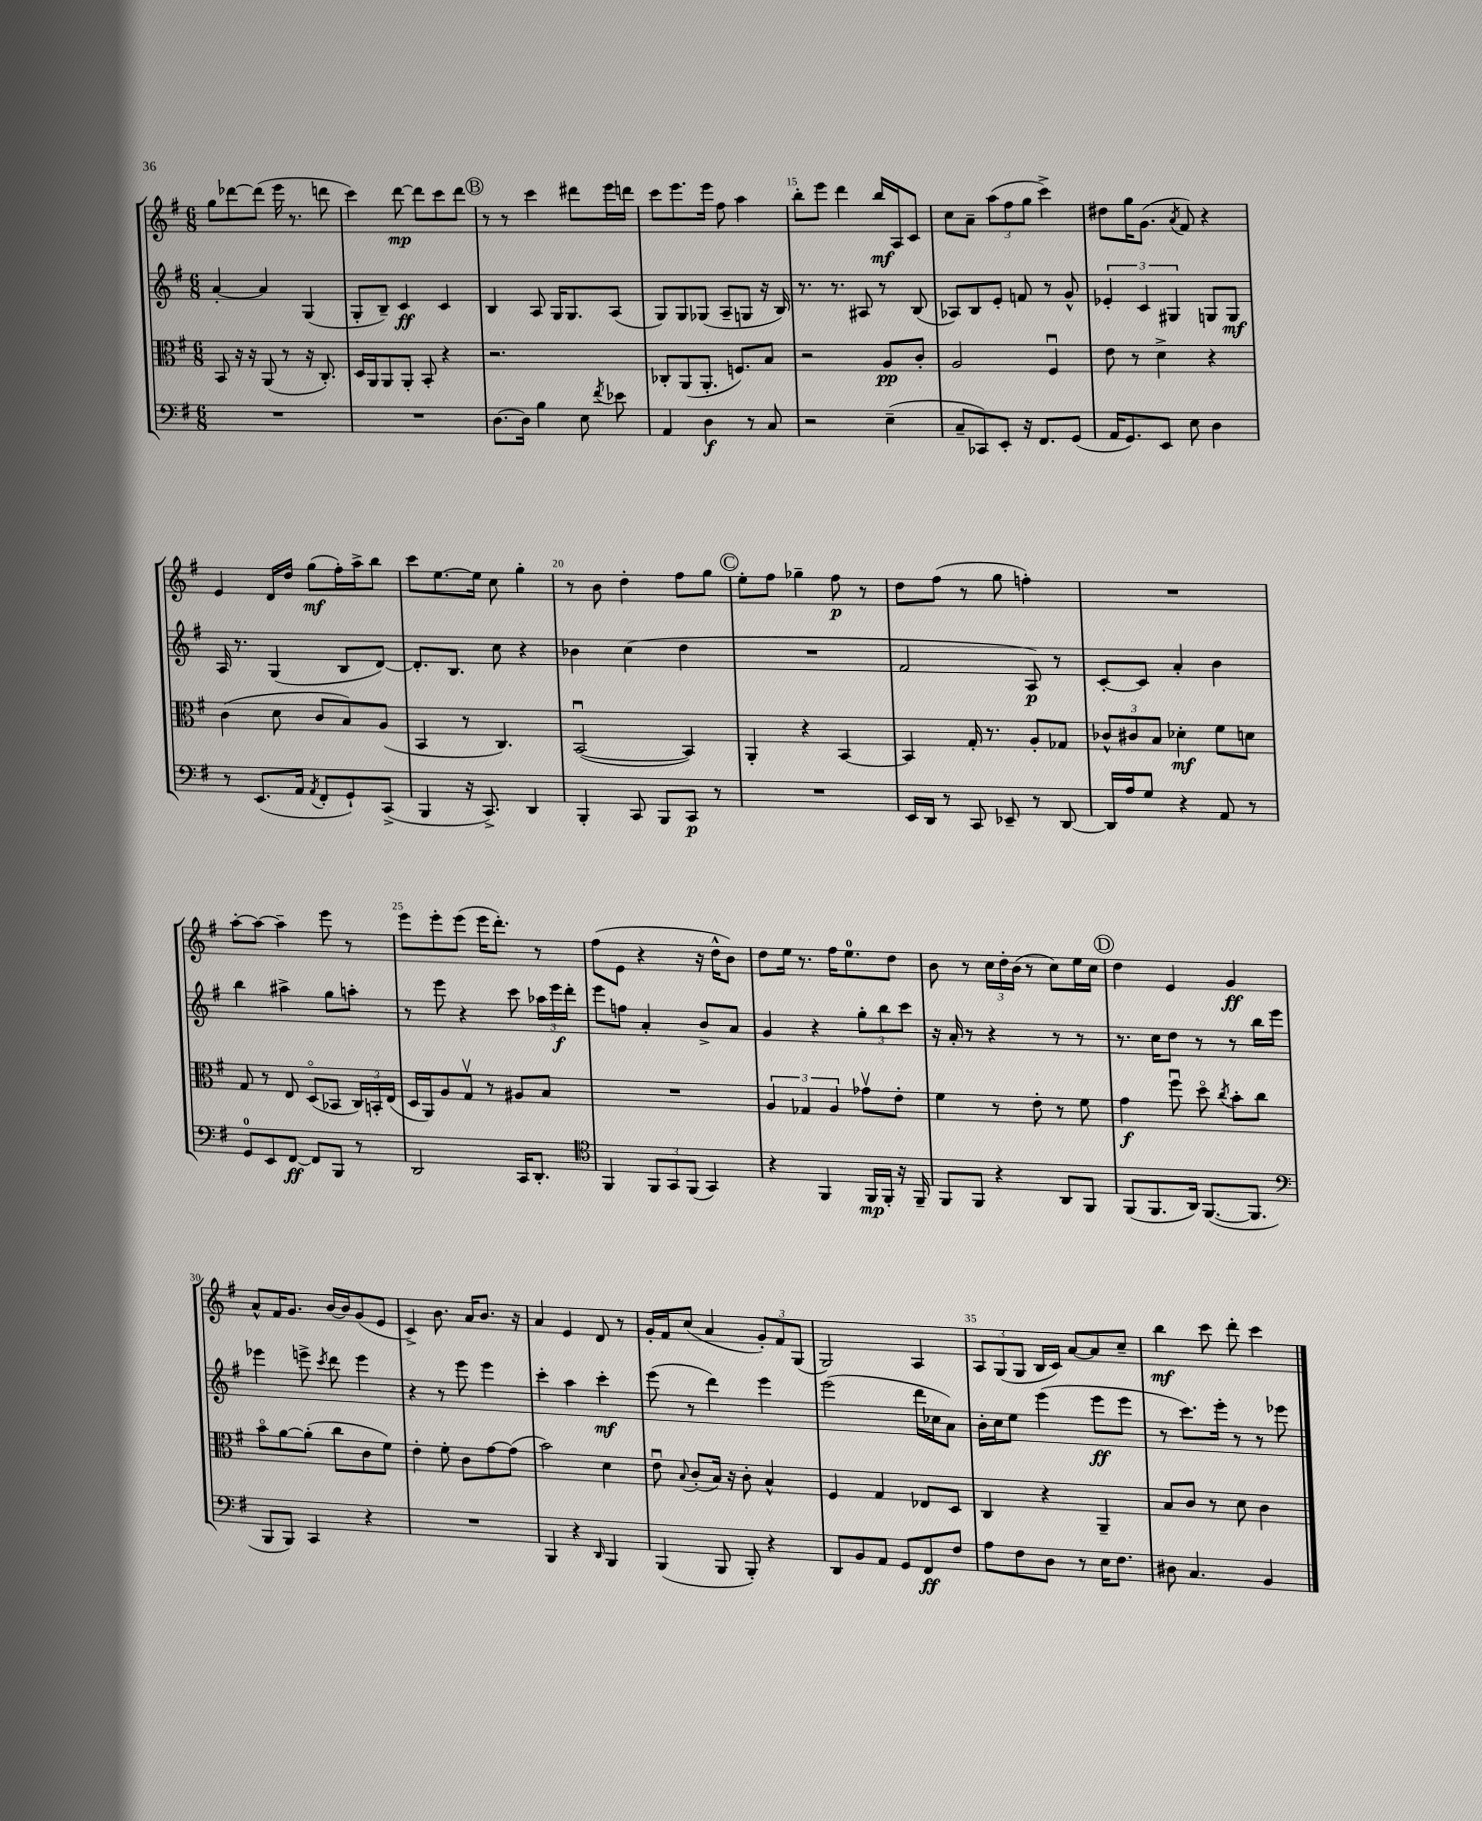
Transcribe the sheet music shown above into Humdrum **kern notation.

**kern	**dynam	**kern	**dynam	**kern	**dynam	**kern	**dynam
*part4	*part4	*part3	*part3	*part2	*part2	*part1	*part1
*staff4	*staff4	*staff3	*staff3	*staff2	*staff2	*staff1	*staff1
*clefF4	*	*clefC3	*	*clefG2	*	*clefG2	*
*k[f#]	*	*k[f#]	*	*k[f#]	*	*k[f#]	*
*M6/8	*	*M6/8	*	*M6/8	*	*M6/8	*
=11	=11	=11	=11	=11	=11	=11	=11
2.r	.	8BB/	.	[4a'/	.	8gg\L	.
.	.	16r	.	.	.	[8ddd-X\	.
.	.	16r	.	.	.	.	.
.	.	(8AA/	.	4a/]	.	(8ddd-\J]	.
.	.	8r	.	.	.	16eee\	.
.	.	.	.	.	.	8.r	.
.	.	16r	.	(4G/	.	.	.
.	.	8.C'/)	.	.	.	.	.
.	.	.	.	.	.	8dddn\	.
=12	=12	=12	=12	=12	=12	=12	=12
2.r	.	16D/LL	.	8G'/L	.	4ccc\)	.
.	.	16AA/J	.	.	.	.	.
.	.	8AA/	.	8B~/J)	.	.	.
.	.	8AA'/J	.	4c/	ff	[8ddd\	mp
.	.	8BB'/	.	.	.	8ddd\L]	.
.	.	4r	.	4c/	.	8ccc\	.
.	.	.	.	.	.	8ddd\J	.
!!LO:REH:place=s1:t=B
=13	=13	=13	=13	=13	=13	=13	=13
[8.D\L	.	2.r	.	4B/	.	8r	.
.	.	.	.	.	.	8r	.
16D\Jk]	.	.	.	.	.	.	.
4B\	.	.	.	8A/	.	4ccc\	.
.	.	.	.	16G/KL	.	.	.
.	.	.	.	8.G/	.	.	.
8E\	.	.	.	.	.	8ddd#X\L	.
8qf#/	.	.	.	.	.	.	.
8e-X\	.	.	.	(8A/J	.	16eee\L	.
.	.	.	.	.	.	16dddn\JJ	.
=14	=14	=14	=14	=14	=14	=14	=14
4AA/	.	8C-X'/L	.	8G/L)	.	8ccc\L	.
.	.	(8AA/	.	8G/	.	8.eee\	.
4D\	f	8.AA'/J	.	(8G-X/J	.	.	.
.	.	.	.	.	.	16eee\Jk	.
.	.	.	.	8A~/L	.	8ff#\	.
.	.	8.Fn/L)	.	.	.	.	.
8r	.	.	.	8Gn/J	.	4aa\	.
8C/	.	8B/J	.	16r	.	.	.
.	.	.	.	16B/)	.	.	.
=15	=15	=15	=15	=15	=15	=15	=15
2r	.	2r	.	8.r	.	8bb'\L	.
.	.	.	.	.	.	8eee\J	.
.	.	.	.	8.r	.	.	.
.	.	.	.	.	.	4ddd\	.
.	.	.	.	8A#X/	.	.	.
(4E~\	.	8A/L	pp	8r	.	16bb/LL	mf
.	.	.	.	.	.	16A/J	.
.	.	8c'/J	.	(8B/	.	8c/J	.
=16	=16	=16	=16	=16	=16	=16	=16
8C~/L	.	2A/	.	8A-X/L)	.	8cc\L	.
8CC-X/)	.	.	.	8B/	.	8a~\J	.
8EE'/J	.	.	.	8e'/J	.	(12aa\L	.
.	.	.	.	.	.	12ff#\	.
16r	.	.	.	8fn/	.	.	.
.	.	.	.	.	.	12gg\J	.
8.FF#/L	.	.	.	.	.	.	.
.	.	4F#u/	.	8r	.	4ccc^\)	.
(8GG/J	.	.	.	8g^^/	.	.	.
=17	=17	=17	=17	=17	=17	=17	=17
16AA/KL	.	8e\	.	6e-X'/	.	8dd#X\L	.
8.GG/)	.	.	.	.	.	.	.
.	.	8r	.	.	.	16gg\K	.
.	.	.	.	6c/	.	.	.
.	.	.	.	.	.	(8.g\J	.
8EE/J	.	4d^\	.	.	.	.	.
.	.	.	.	6G#X/	.	.	.
.	.	.	.	.	.	8qa/	.
8E\	.	.	.	.	.	8f#/)	.
4D\	.	4r	.	8Gn/L	.	4r	.
.	.	.	.	8G/J	mf	.	.
!!LO:LB:g=z
=18	=18	=18	=18	=18	=18	=18	=18
8r	.	(4c\	.	16A/	.	4e/	.
.	.	.	.	8.r	.	.	.
(8.EE/L	.	.	.	.	.	.	.
.	.	8d\	.	(4G/	.	16d/LL	.
16AA/Jk	.	.	.	.	.	16dd/JJ	.
8qAA/	.	.	.	.	.	.	.
8FF#'/L	.	8c/L	.	.	.	(8gg\L	mf
8GG`/)	.	8B/)	.	8B/L	.	16ff#'\L)	.
.	.	.	.	.	.	16aa^\J	.
(8CC^/J	.	(8A/J	.	[8d/J)	.	8bb\J	.
=19	=19	=19	=19	=19	=19	=19	=19
4BBB/	.	4BB/	.	8.d'/L]	.	8ccc\L	.
.	.	.	.	.	.	[8.ee\	.
.	.	.	.	8.B/J	.	.	.
16r	.	8r	.	.	.	.	.
8.CC^/)	.	.	.	.	.	16ee\Jk]	.
.	.	4.C/)	.	8cc\	.	8cc\	.
4DD/	.	.	.	4r	.	4gg'\	.
=20	=20	=20	=20	=20	=20	=20	=20
4BBB'/	.	([2BBu/	.	4b-X\	.	8r	.
.	.	.	.	.	.	8b\	.
8CC/	.	.	.	(4cc\	.	4dd'\	.
8BBB/L	.	.	.	.	.	.	.
8CC/J	p	4BB/])	.	4dd\	.	8ff#\L	.
8r	.	.	.	.	.	8gg\J	.
!!LO:REH:place=s1:t=C
=21	=21	=21	=21	=21	=21	=21	=21
2.r	.	4AA'/	.	2.r	.	8ee'\L	.
.	.	.	.	.	.	8ff#\J	.
.	.	4r	.	.	.	4gg-X~\	.
.	.	[4BB/	.	.	.	8ff#\	p
.	.	.	.	.	.	8r	.
=22	=22	=22	=22	=22	=22	=22	=22
16EE/LL	.	4BB/]	.	2f#/	.	8dd\L	.
16DD/JJ	.	.	.	.	.	.	.
8r	.	.	.	.	.	(8ff#\J	.
8CC/	.	16G'/	.	.	.	8r	.
.	.	8.r	.	.	.	.	.
8EE-X~/	.	.	.	.	.	8gg\	.
8r	.	8A'/L	.	8A/)	p	4ffn'\)	.
[8DD/	.	8G-X/J	.	8r	.	.	.
=23	=23	=23	=23	=23	=23	=23	=23
16DD/LL]	.	12c-X^^/L	.	[8c'/L	.	2.r	.
16A/J	.	.	.	.	.	.	.
.	.	12c#X/	.	.	.	.	.
8G/J	.	.	.	8c/J]	.	.	.
.	.	12B/J	.	.	.	.	.
4r	.	4d-X'\	mf	4a'/	.	.	.
8AA/	.	8f#\L	.	4b\	.	.	.
8r	.	8dn\J	.	.	.	.	.
!!LO:LB:g=z
=24	=24	=24	=24	=24	=24	=24	=24
8GG/L	.	8G/	.	4bb\	.	[8aa'\L	.
8EE/	.	8r	.	.	.	8aa\J_	.
[8FF#/J	ff	8E/	.	4aa#X^\	.	4aa~\]	.
8FF#/L]	.	(8D/L	.	.	.	.	.
8BBB/J	.	8BB-X/J	.	8gg\L	.	8eee\	.
8r	.	24C/LL)	.	8aan'\J	.	8r	.
.	.	24BBn'/	.	.	.	.	.
.	.	(24E/JJ	.	.	.	.	.
=25	=25	=25	=25	=25	=25	=25	=25
2DD/	.	16D/LL	.	8r	.	8eee\L	.
.	.	16AA/J)	.	.	.	.	.
.	.	8A/	.	8eee\	.	8eee'\	.
.	.	8Gv/J	.	4r	.	(8eee\J	.
.	.	8r	.	.	.	16eee\KL	.
.	.	.	.	.	.	8.ddd'\J)	.
16CC/KL	.	8A#X/L	.	8ccc\	.	.	.
8.DD'/J	.	.	.	.	.	.	.
.	.	8B/J	.	24aa-X\LL	.	8r	.
.	.	.	.	24eee\	f	.	.
.	.	.	.	24ddd'\JJ	.	.	.
=26	=26	=26	=26	=26	=26	=26	=26
*clefC4	*	*	*	*	*	*	*
4FF#/	.	2.r	.	8eee\L	.	(8ff#\L	.
.	.	.	.	8ffn\J	.	8e\J	.
12FF#/L	.	.	.	4a'/	.	4r	.
12GG/	.	.	.	.	.	.	.
(12FF#/J	.	.	.	.	.	.	.
4GG/)	.	.	.	8b^/L	.	16r	.
.	.	.	.	.	.	16dd^^\KL	.
.	.	.	.	8a/J	.	8b\J)	.
=27	=27	=27	=27	=27	=27	=27	=27
4r	.	6A/	.	4g/	.	8dd\L	.
.	.	.	.	.	.	16ee\Jk	.
.	.	6G-X/	.	.	.	.	.
.	.	.	.	.	.	8.r	.
4FF#/	.	.	.	4r	.	.	.
.	.	6A/	.	.	.	.	.
.	.	.	.	.	.	16ff#\KL	.
.	.	.	.	.	.	8.ee\	.
16FF#/LL	mp	8g-Xv\L	.	12gg'\L	.	.	.
16FF#'/JJ	.	.	.	.	.	.	.
.	.	.	.	12bb\	.	.	.
16r	.	8e'\J	.	.	.	8dd\J	.
.	.	.	.	12ccc\J	.	.	.
16FF#~/	.	.	.	.	.	.	.
=28	=28	=28	=28	=28	=28	=28	=28
8FF#/L	.	4f#\	.	16r	.	8b\	.
.	.	.	.	16a'/	.	.	.
8FF#/J	.	.	.	8r	.	8r	.
4r	.	8r	.	4r	.	24cc\LL	.
.	.	.	.	.	.	24dd'\	.
.	.	.	.	.	.	(24b\JJ	.
.	.	8e'\	.	.	.	8r	.
8AA/L	.	8r	.	8r	.	8cc\L)	.
8FF#/J	.	8f#\	.	8r	.	16ee\L	.
.	.	.	.	.	.	16cc\JJ	.
!!LO:REH:place=s1:t=D
=29	=29	=29	=29	=29	=29	=29	=29
(8FF#/L	.	4g\	f	8.r	.	4dd\	.
8.FF#/	.	.	.	.	.	.	.
.	.	.	.	16cc\KL	.	.	.
.	.	8ff#u\	.	8dd\J	.	4e/	.
16AA/Jk)	.	.	.	.	.	.	.
([8.FF#/L	.	8dd\	.	8r	.	.	.
.	.	8qcc/	.	.	.	.	.
.	.	8b'\L	.	8r	.	4g/	ff
8.FF#/J]	.	.	.	.	.	.	.
.	.	8cc\J	.	16bb\LL	.	.	.
.	.	.	.	16eee\JJ	.	.	.
!!LO:LB:g=z
=30	=30	=30	=30	=30	=30	=30	=30
*clefF4	*	*	*	*	*	*	*
8BBB/L	.	8b\L	.	4eee-X\	.	8a^^/L	.
8BBB/J)	.	[8a\	.	.	.	16f#/K	.
.	.	.	.	.	.	8.g/J	.
4CC/	.	(8a'\J]	.	8eeen^\	.	.	.
.	.	.	.	8qccc/	.	.	.
.	.	8cc\L	.	8ddd\	.	[16b/LL	.
.	.	.	.	.	.	16b/J]	.
4r	.	8c\	.	4eee\	.	(8g/	.
.	.	8f#\J)	.	.	.	8e/J	.
=31	=31	=31	=31	=31	=31	=31	=31
2.r	.	4e'\	.	4r	.	4c^/)	.
.	.	8f#'\	.	8r	.	8.b\	.
.	.	8c\L	.	8eee\	.	.	.
.	.	.	.	.	.	16a/KL	.
.	.	[8g\	.	4eee\	.	8.b/J	.
.	.	(8g\J]	.	.	.	.	.
.	.	.	.	.	.	16r	.
=32	=32	=32	=32	=32	=32	=32	=32
4BBB/	.	2b\)	.	4ccc'\	.	4a/	.
4r	.	.	.	4aa\	.	4e/	.
16qqDD/	.	.	.	.	.	.	.
4BBB/	.	4d\	.	4ccc'\	mf	8d/	.
.	.	.	.	.	.	8r	.
=33	=33	=33	=33	=33	=33	=33	=33
(4BBB/	.	8eu\	.	(8eee\	.	16g'/LL	.
.	.	.	.	.	.	16f#/J	.
.	.	8qqB/	.	.	.	.	.
.	.	(8c'/L	.	8r	.	(8cc/J	.
8BBB/	.	16B/Jk)	.	4ddd\)	.	4a/	.
.	.	16r	.	.	.	.	.
8BBB'/)	.	8c'\	.	.	.	.	.
4r	.	4B^^/	.	4eee\	.	12g'/L)	.
.	.	.	.	.	.	12f#/	.
.	.	.	.	.	.	(12G/J	.
=34	=34	=34	=34	=34	=34	=34	=34
8DD/L	.	4F#/	.	(2eee\	.	2G/)	.
8BB/	.	.	.	.	.	.	.
8AA/J	.	4G/	.	.	.	.	.
8GG/L	.	.	.	.	.	.	.
8FF#/	ff	8E-X/L	.	16ddd\LL	.	4A/	.
.	.	.	.	16cc-X\J	.	.	.
8F#/J	.	8D/J	.	8a\J)	.	.	.
=35	=35	=35	=35	=35	=35	=35	=35
8A\L	.	4C/	.	16b'\LL	.	12A/L	.
.	.	.	.	16cc\J	.	.	.
.	.	.	.	.	.	(12G/	.
8F#\	.	.	.	8ee\J	.	.	.
.	.	.	.	.	.	12G/J	.
8D\J	.	4r	.	(4eee\	.	16B/LL	.
.	.	.	.	.	.	16c/JJ)	.
8r	.	.	.	.	.	[8a/L	.
16E\KL	.	4AA~/	.	8eee\L	ff	8a/]	.
8.F#\J	.	.	.	.	.	.	.
.	.	.	.	8eee\J	.	8cc~/J	.
=36	=36	=36	=36	=36	=36	=36	=36
8D#X\	.	8B/L	.	8r	.	4bb\	mf
4.C/	.	8c/J	.	8.ccc\L)	.	.	.
.	.	8r	.	.	.	8ccc\	.
.	.	.	.	16eee'\Jk	.	.	.
.	.	8d\	.	8r	.	8ddd'\	.
4BB/	.	4c\	.	8r	.	4ccc\	.
.	.	.	.	8eee-X\	.	.	.
==	==	==	==	==	==	==	==
*-	*-	*-	*-	*-	*-	*-	*-
